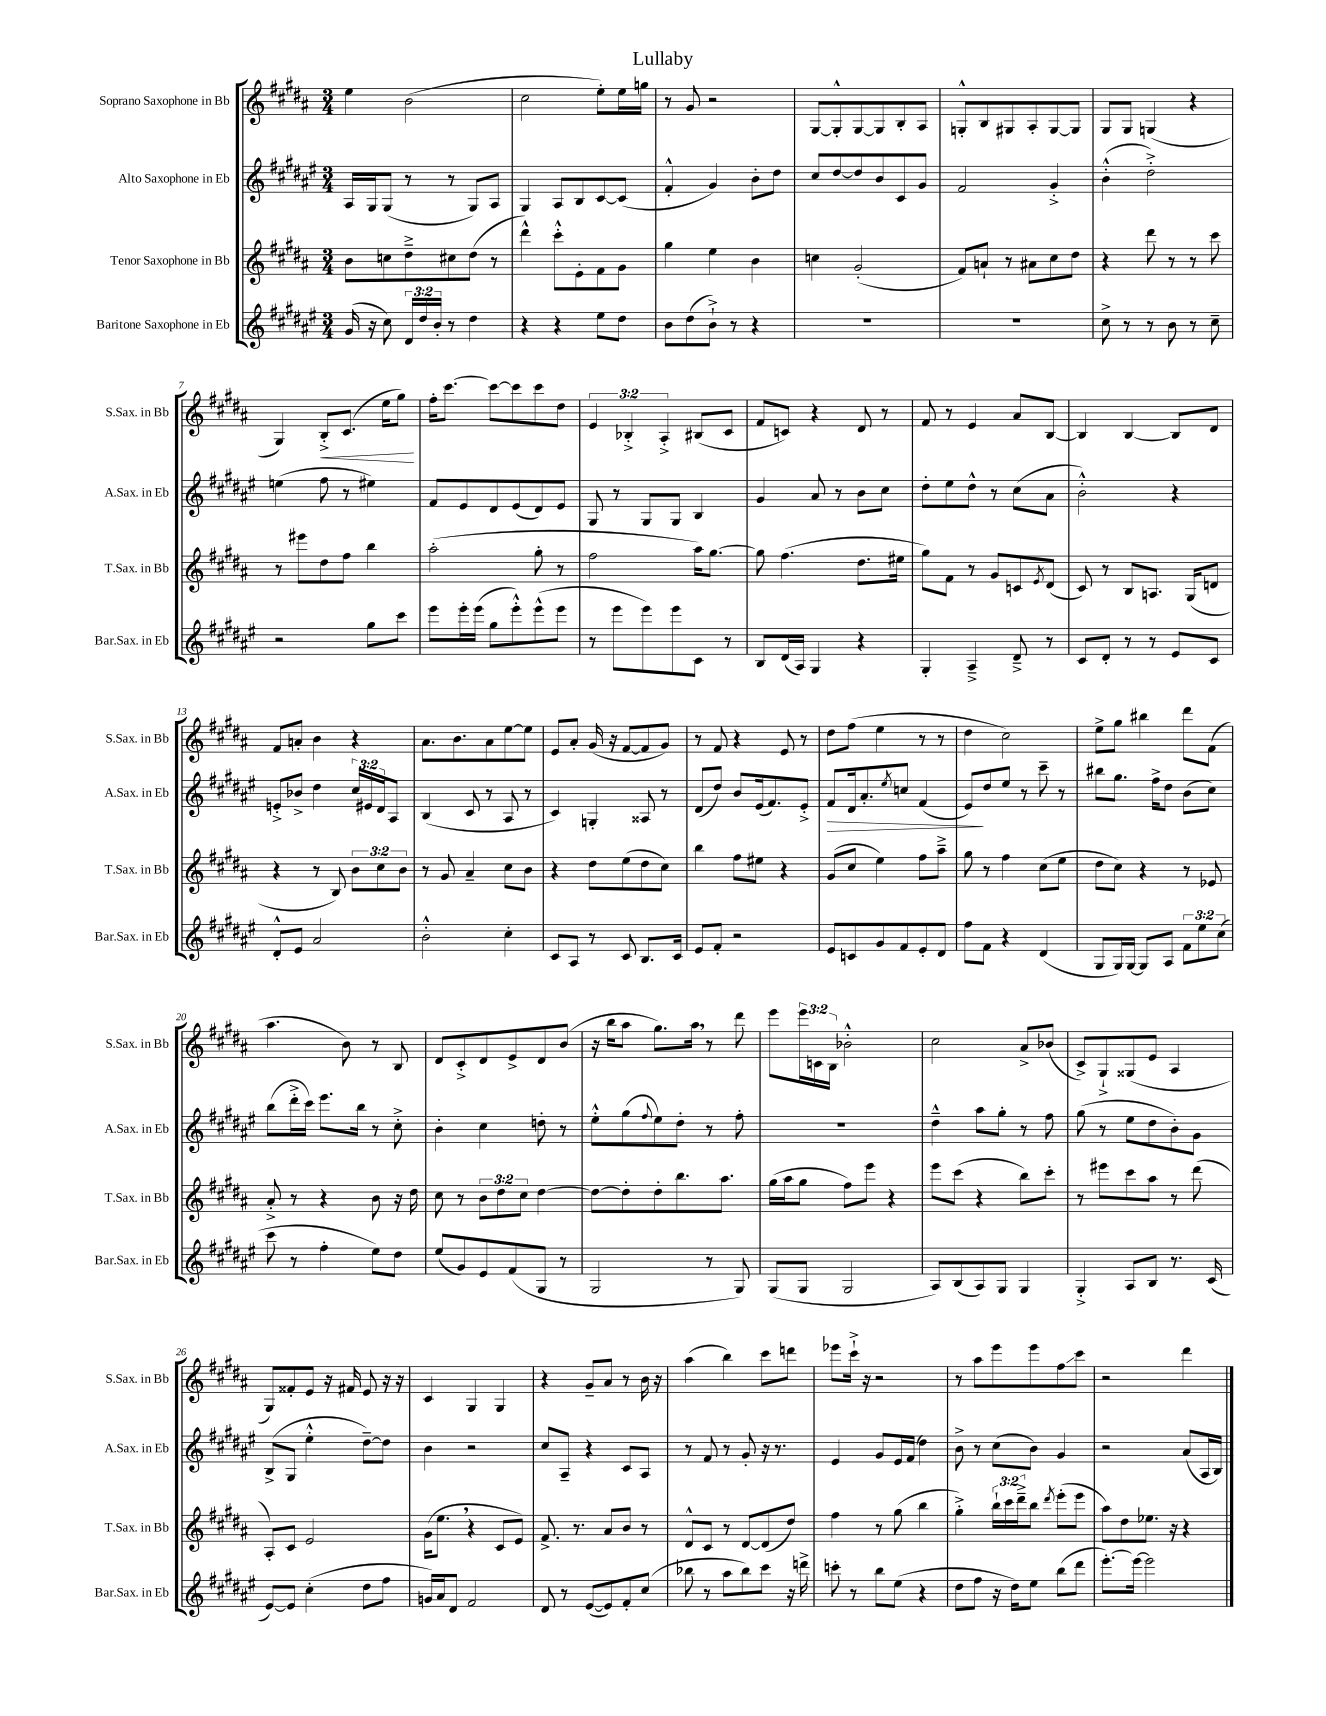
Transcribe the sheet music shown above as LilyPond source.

\header { title = "Lullaby" }
<<
\new StaffGroup <<
\new Staff = "s0" \with { instrumentName = "Soprano Saxophone in Bb" shortInstrumentName = "S.Sax. in Bb" } {
    \clef treble \key b \major \numericTimeSignature \time 3/4 \override Staff.TupletNumber.text = #tuplet-number::calc-fraction-text
    e''4 b'2( |
    cis''2 e''8-.) e''16 g''16 |
    r8 gis'8 r2 |
    gis8~ gis8-.-^ gis8~ gis8 b8-. ais8 |
    g8-.-^ b8 gis8 ais8-. gis8~ gis8 |
    gis8 gis8 g4( r4 |
    gis4) b8-.->\< cis'8.( e''16 gis''8\!) |
    fis''16-. cis'''8.~ cis'''8~ cis'''8 cis'''8 dis''8 |
    \tuplet 3/2 { e'4 bes4-.-> ais4-.-> } bis8( cis'8 |
    fis'8 c'8) r4 dis'8 r8 |
    fis'8 r8 e'4 ais'8 b8~ |
    b4 b4~ b8 dis'8 |
    fis'8 a'8-. b'4 r4 |
    ais'8. b'8. ais'8 e''8~ e''8 |
    e'8 ais'8-. gis'16( r16 fis'8~ fis'8 gis'8) |
    r8 fis'8 r4 e'8 r8 |
    dis''8 fis''8( e''4 r8 r8 |
    dis''4 cis''2) |
    e''8-> gis''8 bis''4 dis'''8 fis'8( |
    ais''4. b'8) r8 b8 |
    dis'8 cis'8-.-> dis'8 e'8-> dis'8 b'8( |
    r16 b''16 ais''8 gis''8.) ais''16 \breathe r8 dis'''8 |
    e'''8 \tuplet 3/2 { e'''16 c'16 b16 } bes'2-.-^ |
    cis''2 ais'8-> bes'8( |
    cis'8->) gis8-!-> gisis8( e'8 ais4 |
    gis8) fisis'8-. e'8 r16 fis'16 e'8 r16 r16 |
    cis'4 gis4 gis4 |
    r4 gis'8-- ais'8 r8 b'16 r16 |
    ais''4( b''4) cis'''8 d'''8 |
    ees'''8 cis'''16-!-> r16 r2 |
    r8 ais''8 e'''8 e'''8 fis''8\glissando cis'''8 |
    r2 dis'''4 \bar "|." |
}
\new Staff = "s1" \with { instrumentName = "Alto Saxophone in Eb" shortInstrumentName = "A.Sax. in Eb" } {
    \clef treble \key fis \major \numericTimeSignature \time 3/4 \override Staff.TupletNumber.text = #tuplet-number::calc-fraction-text
    ais16 gis16 gis8( r8 r8 gis8) ais8 |
    gis4 ais8 b8 cis'8~ cis'8( |
    fis'4-.-^ gis'4) b'8-. dis''8 |
    cis''8 dis''8~ dis''8 b'8 cis'8 gis'8 |
    fis'2 gis'4-.-> |
    b'4-.-^( dis''2-.->) |
    e''4( fis''8 r8 eis''4) |
    fis'8 eis'8 dis'8 eis'8( dis'8) eis'8 |
    gis8 r8 gis8 gis8 b4 |
    gis'4 ais'8 r8 b'8 cis''8 |
    dis''8-. eis''8 dis''8-^ r8 cis''8( ais'8 |
    b'2-.-^) r4 |
    e'8-.-> bes'8-> dis''4 \tuplet 3/2 { cis''16 eis'16 dis'16 } ais8 |
    b4( cis'8 r8 ais8 r8 |
    cis'4) g4-. aisis8 r8 |
    dis'8( dis''8) b'8 eis'16( fis'8.) eis'8-.-> |
    fis'8\> dis'16 ais'8.-. \acciaccatura { eis''8 } c''8 fis'4( |
    eis'8\!) dis''8 eis''8 r8 cis'''8-- r8 |
    bis''8 gis''8. fis''16-> dis''8 b'8( cis''8) |
    b''8( dis'''16-.-> cis'''16) eis'''8. b''16 r8 cis''8-.-> |
    b'4-. cis''4 d''8-. r8 |
    eis''8-.-^ gis''8( \appoggiatura { fis''8 } eis''8) dis''8-. r8 fis''8-. |
    R2. |
    dis''4---^ ais''8 gis''8-. r8 fis''8 |
    gis''8( r8 eis''8 dis''8 b'8-.) gis'8 |
    b8->( gis8 eis''4-.-^ dis''8~--) dis''8 |
    b'4 r2 |
    cis''8 ais8-- r4 cis'8 ais8 |
    r8 fis'8 r8 gis'8-. r16 r8. |
    eis'4 gis'8 eis'16 fis'16( dis''4) |
    b'8-> r8 cis''8( b'8) gis'4 |
    r2 ais'8( ais16 b16) \bar "|." |
}
\new Staff = "s2" \with { instrumentName = "Tenor Saxophone in Bb" shortInstrumentName = "T.Sax. in Bb" } {
    \clef treble \key b \major \numericTimeSignature \time 3/4 \override Staff.TupletNumber.text = #tuplet-number::calc-fraction-text
    b'8 c''8 dis''8---> cis''8 dis''8( r8 |
    dis'''4-^) cis'''8-.-^ e'8-. fis'8 gis'8 |
    gis''4 e''4 b'4 |
    c''4 gis'2-.( |
    fis'8) a'8-! r8 ais'8 cis''8 dis''8 |
    r4 dis'''8 r8 r8 cis'''8 |
    r8 eis'''8 dis''8 fis''8 b''4 |
    ais''2-.( gis''8-. r8 |
    fis''2 ais''16) gis''8.~ |
    gis''8 fis''4.( dis''8. eis''16 |
    gis''8) fis'8 r8 gis'8 c'8 \acciaccatura { e'8 } dis'8( |
    cis'8) r8 b8 a8. gis16( d'8 |
    r4 r8 b8) \tuplet 3/2 { b'8 cis''8 b'8 } |
    r8 gis'8 ais'4-- cis''8 b'8 |
    r4 dis''8 e''8( dis''8 cis''8) |
    b''4 fis''8 eis''8 r4 |
    gis'8( cis''8 e''4) fis''8 ais''8---> |
    gis''8 r8 fis''4 cis''8( e''8 |
    dis''8 cis''8) r4 r8 ees'8 |
    ais'8-.-> r8 r4 b'8 r16 dis''16 |
    cis''8 r8 \tuplet 3/2 { b'8 dis''8 cis''8 } dis''4~ |
    dis''8~ dis''8-. dis''8-. b''8. ais''8. |
    gis''16( ais''16 gis''8 fis''8) e'''8 r4 |
    e'''8 cis'''8( r4 b''8) cis'''8-. |
    r8 eis'''8 cis'''8 ais''8 r8 dis'''8( |
    ais8-.) cis'8 e'2 |
    gis'16( e''8. \breathe r4 cis'8 e'8) |
    fis'8.-> r8. ais'8 b'8 r8 |
    dis'8-^ cis'8 r8 dis'8~ dis'8( dis''8) |
    fis''4 r8 gis''8( b''4 |
    gis''4-.->) \tuplet 3/2 { b''16-! cis'''16 dis'''16---> } b''8 \acciaccatura { dis'''8 } e'''8-.( e'''8 |
    ais''8) dis''8 ees''8. r16 r4 \bar "|." |
}
\new Staff = "s3" \with { instrumentName = "Baritone Saxophone in Eb" shortInstrumentName = "Bar.Sax. in Eb" } {
    \clef treble \key fis \major \numericTimeSignature \time 3/4 \override Staff.TupletNumber.text = #tuplet-number::calc-fraction-text
    gis'16( r16 cis''8) \tuplet 3/2 { dis'16 dis''16 b'16-. } r8 dis''4 |
    r4 r4 eis''8 dis''8 |
    b'8 dis''8( b'8-!->) r8 r4 |
    R2. |
    R2. |
    cis''8-> r8 r8 b'8 r8 cis''8-- |
    r2 gis''8 cis'''8 |
    eis'''8 eis'''16-. eis'''16( gis''8 eis'''8-.-^) eis'''8-^( eis'''8 |
    r8 eis'''8 eis'''8) eis'''8 cis'8 r8 |
    b8 dis'16( ais16) gis4 r4 |
    gis4-. ais4---> dis'8---> r8 |
    cis'8 dis'8-. r8 r8 eis'8 cis'8 |
    dis'8-.-^ eis'8 ais'2 |
    b'2-.-^ cis''4-. |
    cis'8 ais8 r8 cis'8 b8. cis'16 |
    eis'8 fis'8-. r2 |
    eis'8 c'8 gis'8 fis'8 eis'8-. dis'8 |
    fis''8 fis'8 r4 dis'4( |
    gis8 gis16) gis16~ gis8 ais8 \tuplet 3/2 { fis'8 eis''8 cis''8( } |
    cis'''8 r8 fis''4-. eis''8) dis''8 |
    eis''8( gis'8) eis'8 fis'8( gis8 r8 |
    gis2 r8 gis8) |
    gis8( gis8 gis2 |
    ais8) b8( ais8) gis8 gis4 |
    gis4-.-> ais8 b8 r8. cis'16( |
    eis'8~) eis'8 cis''4-.( dis''8 fis''8 |
    g'16) ais'16 dis'8 fis'2 |
    dis'8 r8 eis'8~( eis'8) fis'8-. cis''8( |
    bes''8 r8 ais''8 bes''8) cis'''8 r16 d'''16-> |
    c'''8-. r8 b''8 eis''8( r4 |
    dis''8 fis''8 r16 dis''16) eis''8 b''8( dis'''8 |
    eis'''8.~-.) eis'''16~ eis'''2 \bar "|." |
}
>>
>>
